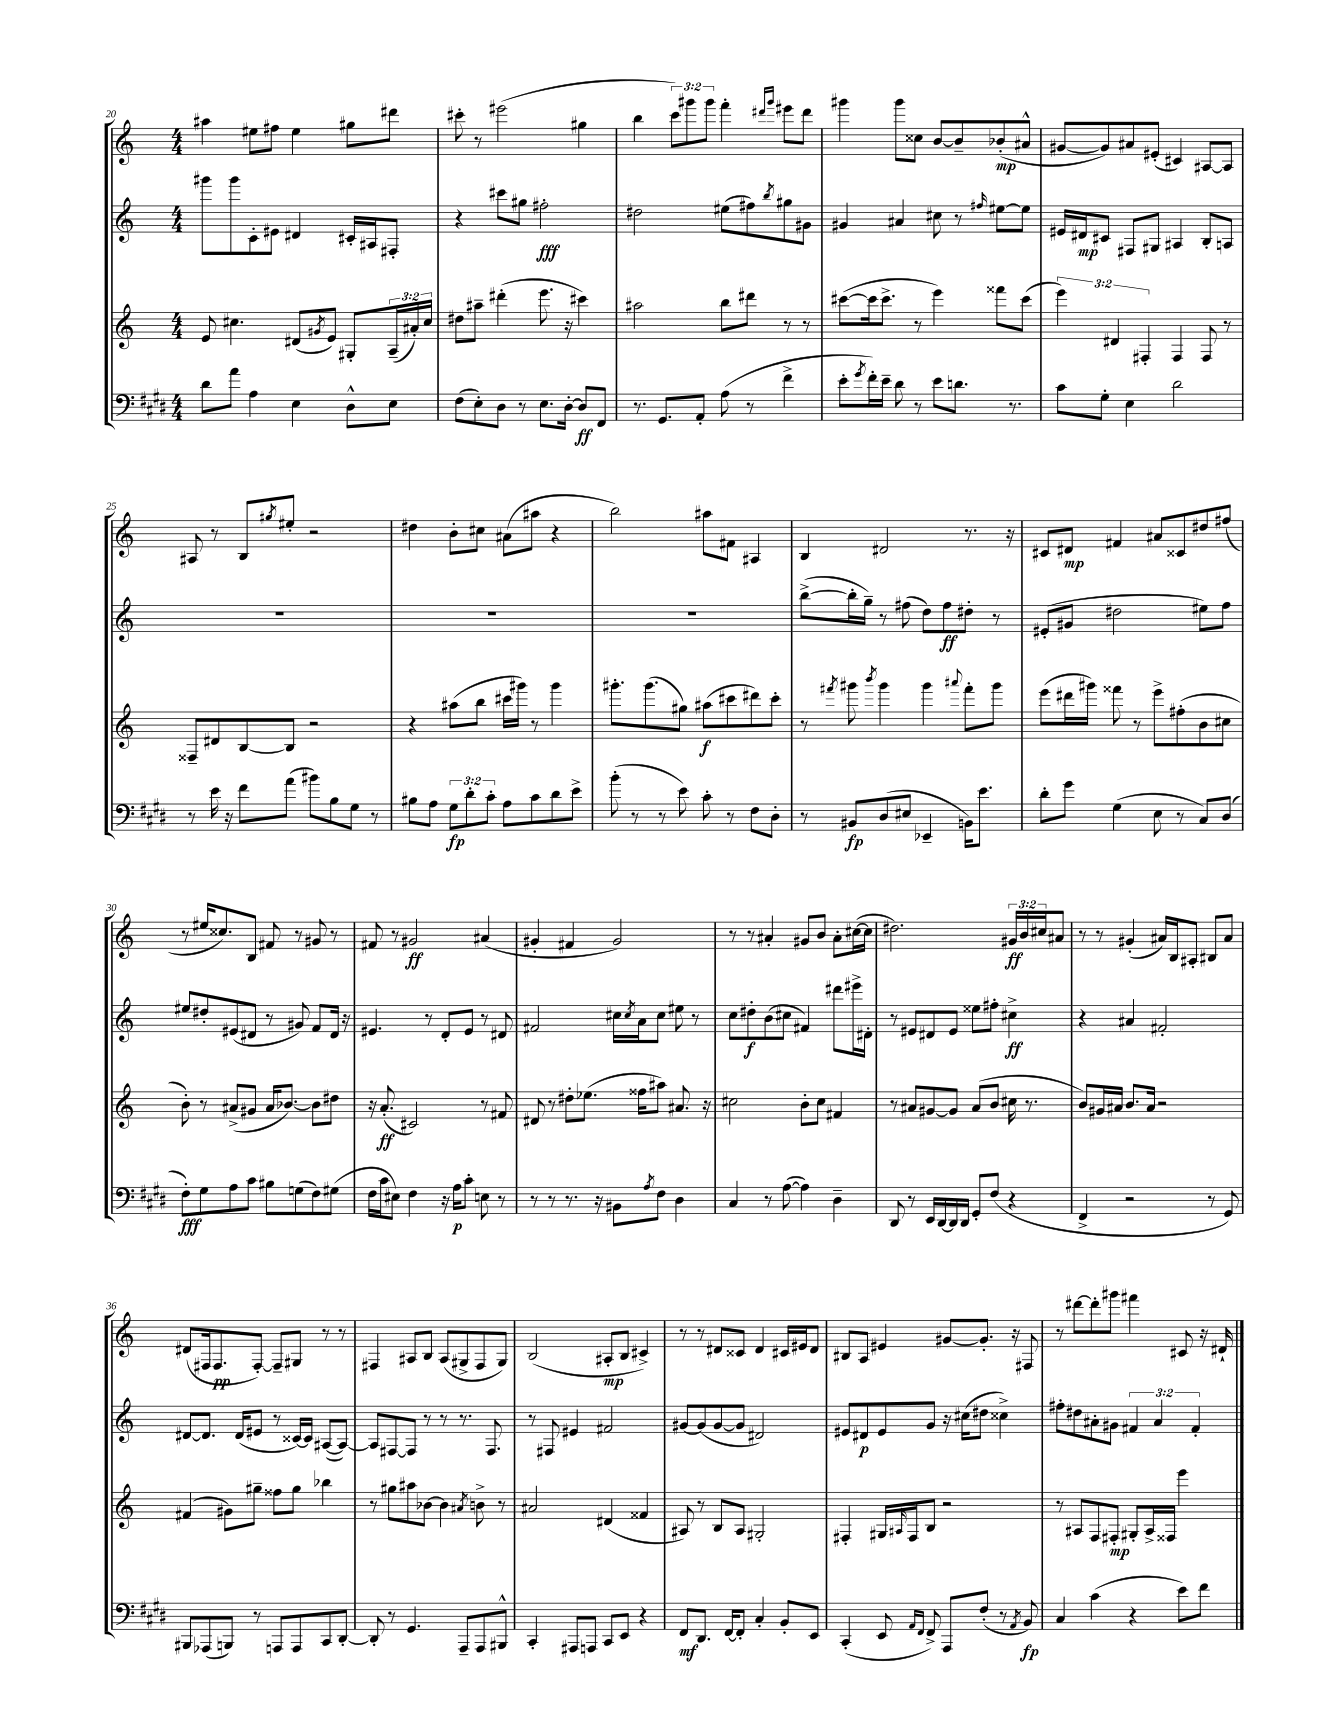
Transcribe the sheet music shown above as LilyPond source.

<<
\new StaffGroup <<
\new Staff = "s0" {
    \clef treble \key c \major \numericTimeSignature \time 4/4 \override Staff.TupletNumber.text = #tuplet-number::calc-fraction-text
    ais''4 eis''8 fis''8 eis''4 gis''8 dis'''8 |
    cis'''8-. r8 eis'''2( gis''4 |
    b''4 \tuplet 3/2 { c'''8) gis'''8 gis'''8 } f'''4-. \grace { dis'''16 gis'''16 } eis'''8 dis'''8 |
    gis'''4 gis'''8 cisis''8 b'8~ b'8-- bes'8-.\mp( ais'8-^ |
    gis'8~ gis'8) ais'8 eis'8-.( cis'4) ais8~ ais8 |
    ais8 r8 b8 \acciaccatura { gis''8 } eis''8-. r2 |
    dis''4 b'8-. cis''8 ais'8( ais''8 r4 |
    b''2) ais''8 fis'8 ais4 |
    b4 dis'2 r8. r16 |
    cis'8 dis'8\mp fis'4 ais'8 cisis'8 dis''8 fis''8( |
    r8 eis''16 cisis''8.) b8 fis'8 r8 gis'8 r8 |
    fis'8 r8 gis'2\ff ais'4( |
    gis'4-. fis'4 gis'2) |
    r8 r8 ais'4-. gis'8 b'8 ais'8-. cis''16~( cis''16 |
    dis''2.) \tuplet 3/2 { gis'16\ff b'16 cis''16 } ais'8 |
    r8 r8 gis'4-.( ais'16) b16 ais8-. bis8 ais'8 |
    dis'8( fis16 fis8.\pp fis8~-.) fis8-- gis8 r8 r8 |
    fis4 ais8 b8 ais8( gis8-> fis8 gis8) |
    b2( ais8-.\mp b8 cis'4->) |
    r8 r8 dis'8 cisis'8 dis'4 cis'16 eis'16 dis'8 |
    bis8 a8 eis'4 gis'8~ gis'8.-. r16 fis8 |
    r8 dis'''8~ dis'''8-. gis'''8 fis'''4 cis'8 r16 dis'16-! \bar "|." |
}
\new Staff = "s1" {
    \clef treble \key c \major \numericTimeSignature \time 4/4 \override Staff.TupletNumber.text = #tuplet-number::calc-fraction-text
    gis'''8 gis'''8 c'8-. eis'8 dis'4 cis'16-. ais16 fis8-. |
    r4 cis'''8 gis''8 fis''2-.\fff |
    dis''2 eis''8( fis''8) \acciaccatura { b''8 } gis''8 gis'8 |
    gis'4 ais'4 cis''8 r8 \grace { fis''16 } eis''8~ eis''8 |
    eis'16 dis'16\mp cis'8 fis8 gis8 ais4 b8-. a8 |
    R1 |
    R1 |
    R1 |
    b''8~->( b''16-. g''16--) r8 fis''8( d''8) fis''8\ff dis''8-. r8 |
    eis'8-.( gis'8 dis''2 eis''8) f''8 |
    eis''8 dis''8-. eis'8( dis'8 r8 gis'8) f'8 dis'16 r16 |
    eis'4. r8 d'8-. eis'8 r8 dis'8 |
    fis'2 cis''16 \acciaccatura { cis''8 } a'16 cis''8 eis''8 r8 |
    c''8 dis''8-.\f b'8( cis''8 fis'4) dis'''8 eis'''16-> dis'16-. |
    r8 eis'8 dis'8 eis'8 eisis''8 fis''8-. cis''4->\ff |
    r4 ais'4 fis'2-. |
    dis'8~ dis'8. dis'16( eis'8 r8 cisis'16~) cisis'16 ais8~( ais8~) |
    ais8 fis8~ fis8 r8 r8 r8. fis8. |
    r8 fis8 eis'4 fis'2 |
    gis'8~ gis'8( gis'8~ gis'8 dis'2) |
    eis'8 dis'8\p eis'8 g'8 r16 cis''16( dis''8 cisis''4->) |
    fis''8-. dis''8 ais'8-. gis'8 \tuplet 3/2 { fis'4 ais'4 fis'4-. } \bar "|." |
}
\new Staff = "s2" {
    \clef treble \key c \major \numericTimeSignature \time 4/4 \override Staff.TupletNumber.text = #tuplet-number::calc-fraction-text
    e'8 cis''4. dis'8( \acciaccatura { gis'8 } e'8) gis8-. \tuplet 3/2 { a16--( ais'16-.) cis''16 } |
    dis''8 ais''8-- dis'''4-.( e'''8. r16 cis'''4) |
    ais''2 b''8 dis'''8 r8 r8 |
    cis'''8~( cis'''16 cis'''8.-> r8 e'''4) fisis'''8 cis'''8( |
    \tuplet 3/2 { e'''4) dis'4 fis4-. } fis4 fis8 r8 |
    fisis8-- dis'8 b8~ b8 r2 |
    r4 ais''8( b''8 cis'''16 gis'''16) r8 gis'''4 |
    gis'''8.-. gis'''8.( gis''8) ais''8\f( cis'''8 dis'''8) cis'''8-. |
    r8 \acciaccatura { fis'''8 } gis'''8 \acciaccatura { b'''8 } gis'''4 gis'''4 \appoggiatura { ais'''8 } fis'''8-. gis'''8 |
    e'''8( dis'''16 gis'''16) fisis'''8 r8 e'''8-> fis''8-.( b'8 cis''8 |
    b'8-.) r8 ais'8->( gis'8 ais'16 bes'8.~) bes'8 dis''8 |
    r16 a'8.-.\ff( cis'2) r8 fis'8 |
    dis'8 r8 dis''8-. ees''8.( fisis''16 ais''8) ais'8. r16 |
    cis''2 b'8-. cis''8 fis'4 |
    r8 ais'8 gis'8~ gis'8 ais'8( b'8 cis''16 r8. |
    b'8) gis'16 ais'16 b'8. ais'16 r2 |
    fis'4( gis'8) gis''8-- fisis''8 gis''8 bes''4 |
    r8 gis''8 ais''8 bes'8~ bes'4 \acciaccatura { ais'8 } b'8-> r8 |
    ais'2 dis'4( fisis'4 |
    ais8) r8 b8 ais8 gis2-. |
    fis4-. gis16 \grace { ais16 } fis16 b8 r2 |
    r8 ais8 f8 fis8-.\mp gis8-. ais16-> fisis16 e'''4 \bar "|." |
}
\new Staff = "s3" {
    \clef bass \key e \major \numericTimeSignature \time 4/4 \override Staff.TupletNumber.text = #tuplet-number::calc-fraction-text
    dis'8 a'8 a4 e4 dis8-^ e8 |
    fis8( e8-.) dis8 r8 e8. dis16~-. dis8\ff fis,8 |
    r8. gis,8. a,8-. a8( r8 fis'4-> |
    e'8-. \acciaccatura { gis'8 } fis'16-.) e'16-- dis'8 r8 e'8 d'8. r8. |
    cis'8 gis8-. e4 dis'2 |
    r8 e'16 r16 fis'8 a'8( bis'8) b8 gis8 r8 |
    bis8 a8 \tuplet 3/2 { gis8\fp dis'8-. cis'8-. } a8 cis'8 dis'8 e'8-> |
    b'8-.( r8 r8 e'8) cis'8-. r8 fis8 dis8-. |
    r8 bis,8\fp dis8( eis8 ees,4-- b,16) e'8. |
    dis'8-. gis'8 gis4( e8 r8 cis8) dis8( |
    fis8-.\fff) gis8 a8 cis'8 bis8 g8( fis8) gis8( |
    fis16 cis'16 eis8) fis4 r16 a16\p cis'8-. e8 r8 |
    r8 r8 r8. r16 bis,8 \acciaccatura { a8 } fis8 dis4 |
    cis4 r8 a8~( a4) dis4-- |
    dis,8 r8 e,16 dis,16~ dis,16 dis,16 gis,8-. fis8( r4 |
    fis,4-> r2 r8 gis,8) |
    bis,,8 aes,,8( b,,8) r8 a,,8 a,,8 cis,8 dis,8~-. |
    dis,8-. r8 gis,4. a,,8-- a,,8 bis,,8-^ |
    cis,4-. ais,,8 a,,8 cis,8 e,8 r4 |
    fis,8\mf dis,8. fis,16~ fis,8-. cis4-. b,8-. e,8 |
    cis,4-.( e,8 \grace { a,16 fis,16 } fis,8->) a,,8 fis8-.( r8 \acciaccatura { a,8 } b,8\fp) |
    cis4 cis'4( r4 e'8) fis'8 \bar "|." |
}
>>
>>
\layout { \context { \Score currentBarNumber = #20 } }
